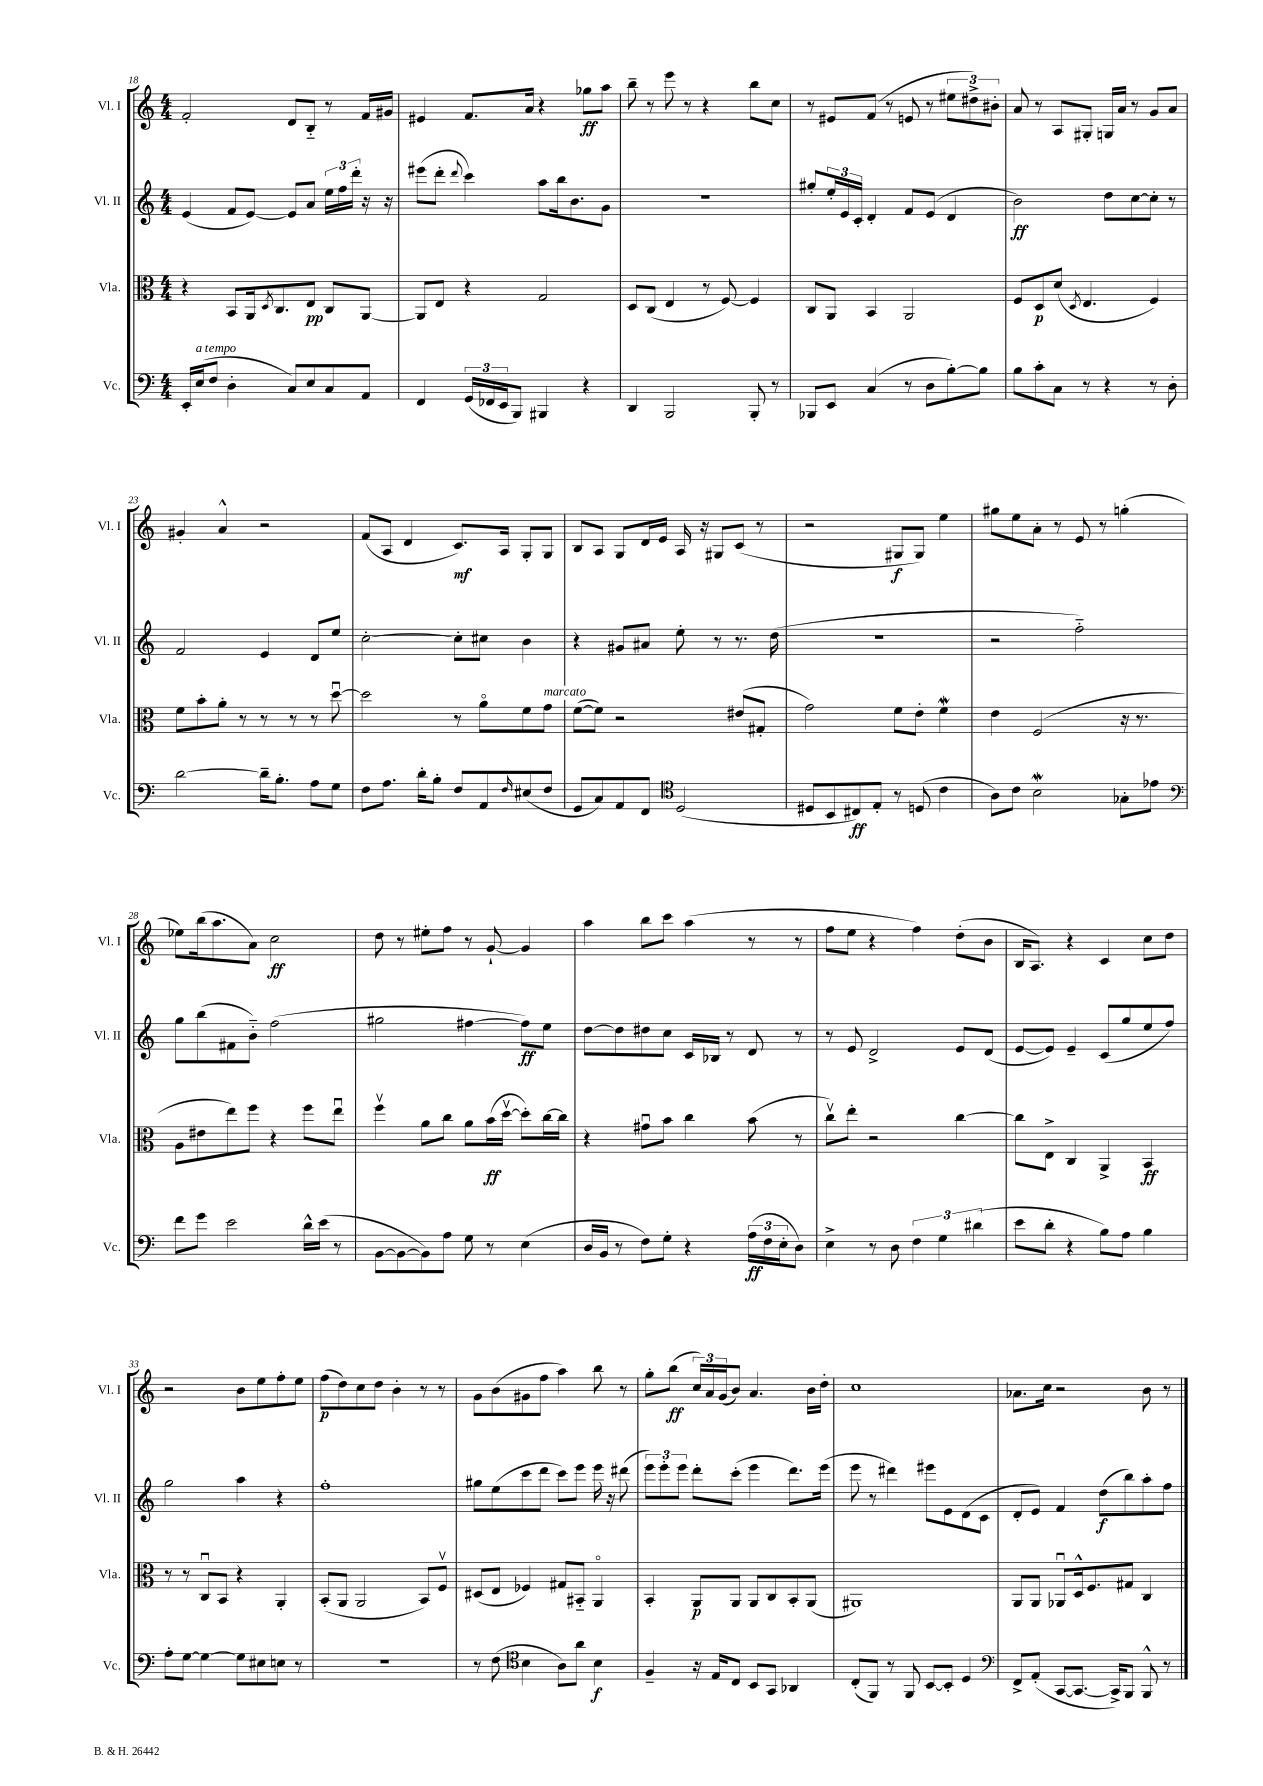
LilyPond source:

<<
\new StaffGroup <<
\new Staff = "s0" \with { instrumentName = "Vl. I" shortInstrumentName = "Vl. I" } {
    \clef treble \key c \major \numericTimeSignature \time 4/4
    f'2-. d'8 b8-_ r8 f'16 gis'16 |
    eis'4 f'8. a'16 r4 ges''8\ff a''8 |
    b''8-- r8 e'''8 r8 r4 b''8 c''8 |
    r8 eis'8 f'8( r8 e'8 r8 \tuplet 3/2 { eis''8 dis''8->) bis'8-. } |
    a'8 r8 a8 gis8-. g16 a'16 r8 g'8 a'8 |
    gis'4-. a'4-^ r2 |
    f'8( a8 d'4 c'8.\mf) a16 g8-. g8 |
    b8 a8 g8 d'16 e'16 a16 r16 gis8 c'8( r8 |
    r2 gis8\f gis8) e''4 |
    gis''8 e''8 a'8-. r8 e'8 r8 g''4-.( |
    ees''8) b''16( a''8. a'8) c''2\ff |
    d''8 r8 eis''8-. f''8 r8 g'8~-! g'4 |
    a''4 b''8 c'''8 a''4( r8 r8 |
    f''8 e''8 r4 f''4) d''8-.( b'8 |
    b16 a8.) r4 c'4 c''8 d''8 |
    r2 b'8 e''8 f''8-. e''8 |
    f''8\p( d''8) c''8 d''8 b'4-. r8 r8 |
    g'8 b'8( gis'8 f''8 a''4) b''8 r8 |
    g''8-. b''8\ff( \tuplet 3/2 { c''16) a'16 g'16( } b'8) a'4. b'16 d''16-. |
    c''1 |
    aes'8. c''16 r2 b'8 r8 \bar "|." |
}
\new Staff = "s1" \with { instrumentName = "Vl. II" shortInstrumentName = "Vl. II" } {
    \clef treble \key c \major \numericTimeSignature \time 4/4
    e'4( f'8 e'8~) e'8 a'8 \tuplet 3/2 { e''16 f''16 d'''16-. } r16 r16 |
    eis'''8( d'''8-. \appoggiatura { d'''8 } c'''4) a''8 b''16 b'8. g'8 |
    R1 |
    gis''8-. \tuplet 3/2 { e''16-. e'16 c'16-. } d'4-. f'8 e'8( d'4 |
    b'2\ff) d''8 c''8~ c''8-. r8 |
    f'2 e'4 d'8 e''8 |
    c''2~-. c''8-. cis''8 b'4 |
    r4 gis'8 ais'8 e''8-. r8 r8. d''16( |
    R1 |
    r2 f''2-_) |
    g''8 b''8( fis'8 b'8-_) f''2( |
    gis''2 fis''4~ fis''8\ff) e''8 |
    d''8~ d''8 dis''8 c''8 c'16 bes16 r8 d'8 r8 |
    r8 e'8 d'2-> e'8 d'8( |
    e'8~ e'8) e'4-- c'8( g''8 e''8 f''8) |
    g''2 a''4 r4 |
    f''1-. |
    gis''8 e''8( c'''8 d'''8 c'''8) e'''8 e'''16 r16 dis'''8( |
    \tuplet 3/2 { e'''8) e'''8-. e'''8 } d'''8-. c'''8-.( e'''4 d'''8.) e'''16( |
    e'''8 r8 dis'''4) eis'''8 e'8 d'8( c'8 |
    d'8-. e'8) f'4 d''8\f( b''8) a''8-. f''8 \bar "|." |
}
\new Staff = "s2" \with { instrumentName = "Vla." shortInstrumentName = "Vla." } {
    \clef alto \key c \major \numericTimeSignature \time 4/4
    r4 b,8 a,16 \acciaccatura { d8 } c8. e8\pp c8 a,8~ |
    a,8 e8 r4 g2 |
    d8 c8( e4 r8 f8~) f4 |
    c8 a,8 b,4 a,2 |
    f8 d8\p d'8( \acciaccatura { d8 } e4. f4) |
    f'8 b'8-. a'8-. r8 r8 r8 r8 d''8~\downbow |
    d''2 r8 a'8\flageolet f'8 g'8^\markup { \italic "marcato" } |
    f'8~( f'8) r2 eis'8( gis8-. |
    g'2) f'8 e'8-. f'4\mordent |
    e'4 f2( r16 r8. |
    a8 eis'8 e''8) f''8 r4 f''8 e''8\downbow |
    f''4\upbow a'8 c''8 a'8 b'16\ff( d''16~\upbow d''8-.) c''16~ c''16 |
    r4 gis'8\downbow b'8 c''4 b'8( r8 |
    c''8\upbow) e''8-. r2 c''4~ |
    c''8 e8-> c4 a,4-> b,4\ff |
    r8 r8 c8\downbow b,8 r4 a,4-. |
    b,8-.( a,8 a,2 b,8) f8\upbow |
    dis8( e8 fes4) gis8 bis,8-_ a,4\flageolet |
    b,4-. a,8\p a,8 a,8 c8 b,8-. a,8( |
    ais,1) |
    a,8 a,8 aes,8\downbow d16-^ f8. gis8 c4 \bar "|." |
}
\new Staff = "s3" \with { instrumentName = "Vc." shortInstrumentName = "Vc." } {
    \clef bass \key c \major \numericTimeSignature \time 4/4
    e,16-. e16^\markup { \italic "a tempo" }( f8 d4-. c8) e8 c8 a,8 |
    f,4 \tuplet 3/2 { g,16( fes,16 e,16 } b,,8) bis,,4 r4 |
    d,4 b,,2 b,,8-. r8 |
    bes,,8 e,8 c4( r8 d8 b8~-.) b8 |
    b8 c'8-. c8 r8 r4 r8 d8-. |
    d'2~ d'16-- b8.-. a8 g8 |
    f8 a8. d'16-. b8-. f8 a,8 \grace { f16 } eis8( f8 |
    g,8 c8) a,8 f,8 \clef tenor d2( |
    dis8 b,8 cis8\ff) e8-. r8 d8( c'4 |
    a8) c'8 b2\mordent ges8-. ees'8 |
    \clef bass f'8 g'8 e'2 d'16-^ e'16( r8 |
    b,8~ b,8~ b,8) a8 g8 r8 e4( |
    d16 b,16 r8 f8) g8-. r4 \tuplet 3/2 { a16\ff( f16 e16-. } d8) |
    e4-> r8 d8 \tuplet 3/2 { f4 g4 dis'4( } |
    e'8 d'8-. r4 b8) a8 b4 |
    a8-. g8~ g4~ g8 eis8 e8 r8 |
    R1 |
    r8 f8( \clef tenor b4 a8) a'8 b4\f |
    f4-- r16 e16 c8 b,8 g,8 aes,4 |
    c8-.( f,8) r8 f,8 b,8~ b,8-. d4 |
    \clef bass f,8-> a,8-.( c,8~ c,8.~ c,16->) b,,8 b,,8-^ r8 \bar "|." |
}
>>
>>
\layout { \context { \Score currentBarNumber = #18 } }
